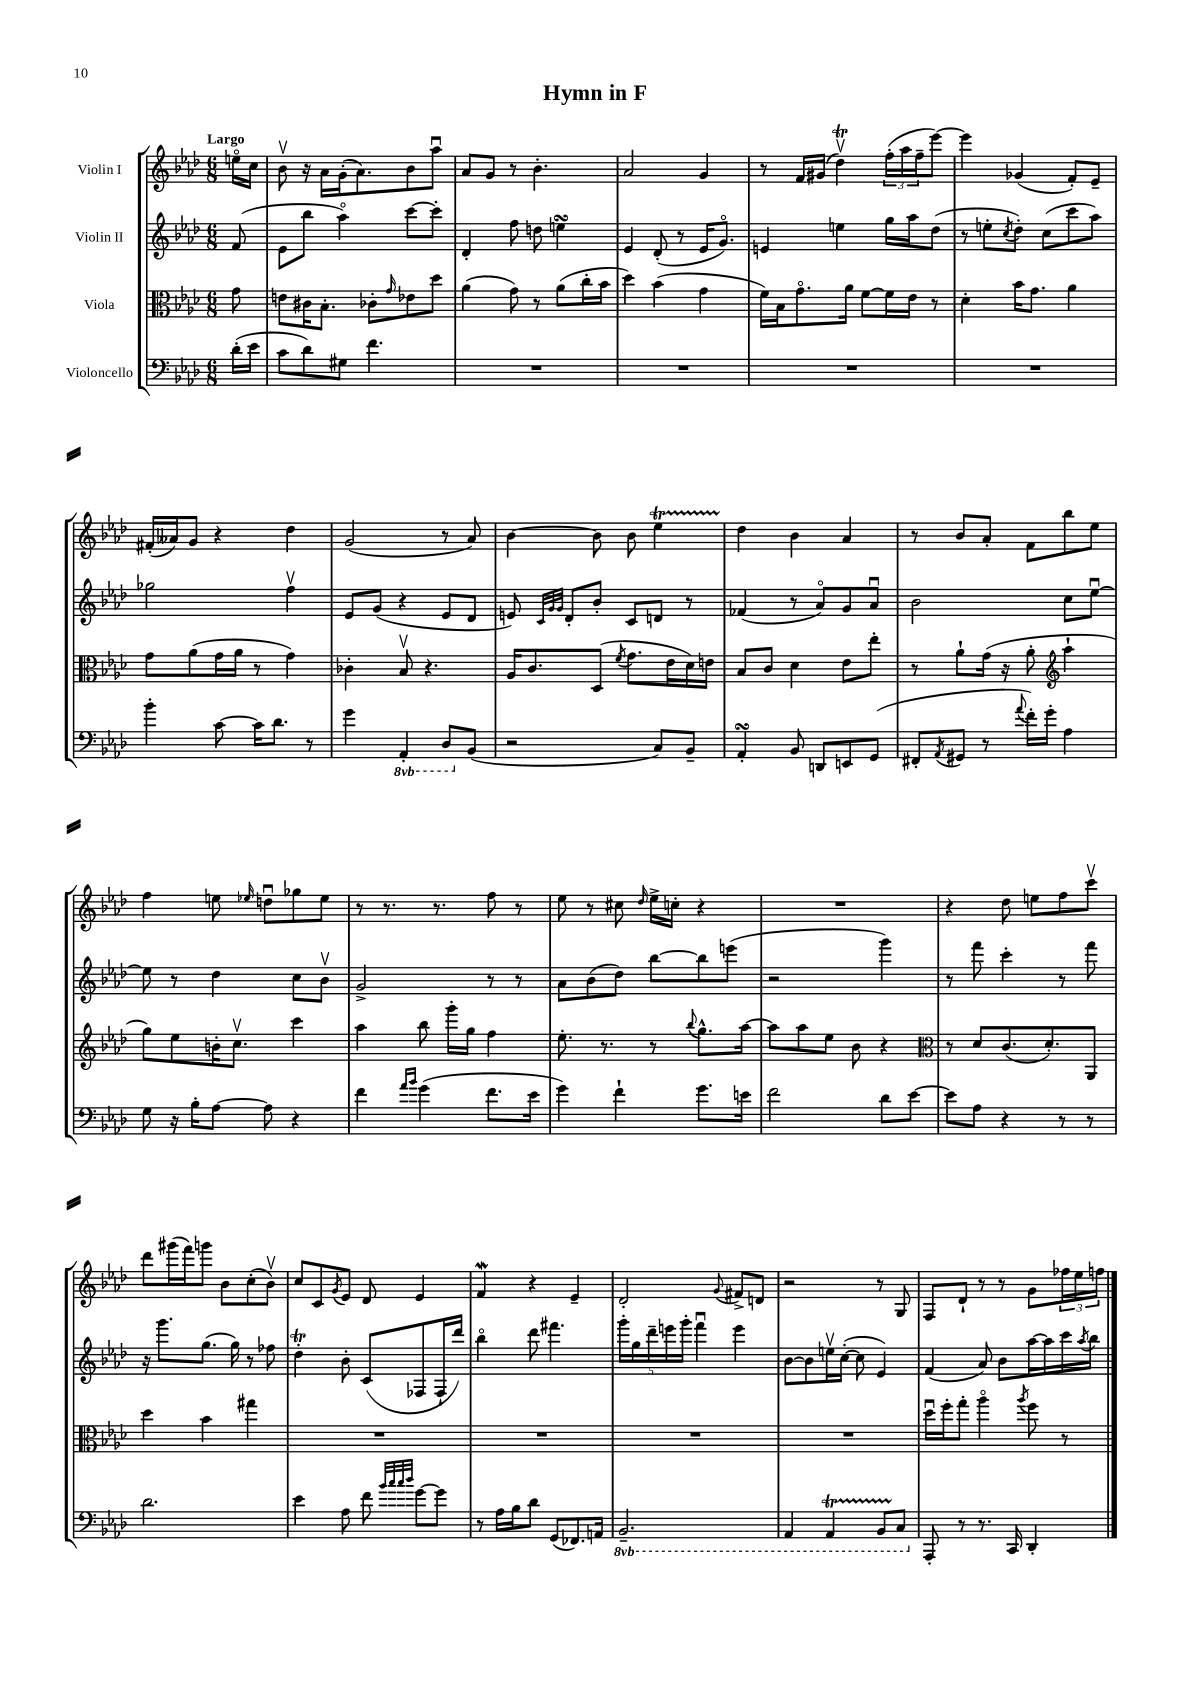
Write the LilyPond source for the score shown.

\header { title = "Hymn in F" }
<<
\new StaffGroup <<
\new Staff = "s0" \with { instrumentName = "Violin I" } {
    \clef treble \key aes \major \numericTimeSignature \time 6/8 \partial 8 \tempo "Largo"
    e''16\flageolet c''16 |
    bes'8\upbow r16 aes'16 g'16-.( aes'8.) bes'8 aes''8\downbow |
    aes'8 g'8 r8 bes'4.-. |
    aes'2 g'4 |
    r8 f'16 gis'16( des''4\upbow\trill) \tuplet 3/2 { f''16-.( aes''16 f''16-- } ees'''8~) |
    ees'''4 ges'4( f'8-.) ees'8-- |
    fis'16-.( aeses'16) g'8 r4 des''4 |
    g'2( r8 aes'8) |
    bes'4~ bes'8 bes'8 ees''4\startTrillSpan |
    des''4\stopTrillSpan bes'4 aes'4 |
    r8 bes'8 aes'8-. f'8 bes''8 ees''8 |
    f''4 e''8 \grace { ees''16 } d''8\downbow ges''8 ees''8 |
    r8 r8. r8. f''8 r8 |
    ees''8 r8 cis''8 \grace { des''16 } ees''16-> c''16-. r4 |
    R2. |
    r4 des''8 e''8 f''8 c'''8\upbow |
    des'''8 gis'''16( f'''16) g'''8 bes'8 c''8-.( bes'8\upbow) |
    c''8 c'8 \acciaccatura { g'8 } ees'8 des'8 ees'4 |
    f'4\mordent r4 ees'4-- |
    des'2-. \appoggiatura { g'8 } fis'8-> d'8 |
    r2 r8 g8 |
    f8 des'8-! r8 r8 g'8 \tuplet 3/2 { fes''16 ees''16 f''16 } \bar "|." |
}
\new Staff = "s1" \with { instrumentName = "Violin II" } {
    \clef treble \key aes \major \numericTimeSignature \time 6/8 \partial 8
    f'8( |
    ees'8 bes''8 aes''4\flageolet) c'''8~ c'''8-. |
    des'4-. f''8 d''8 e''4\turn |
    ees'4 des'8-.( r8 ees'16 g'8.\flageolet) |
    e'4 e''4 g''16 aes''16 des''8( |
    r8 e''8-. \acciaccatura { c''8 } des''8-.) c''8( c'''8 aes''8) |
    ges''2 f''4\upbow |
    ees'8 g'8( r4 ees'8 des'8 |
    e'8) \grace { c'32 g'32 g'32 } des'8-. bes'8-. c'8 d'8 r8 |
    fes'4( r8 aes'8\flageolet) g'8 aes'8\downbow |
    bes'2 c''8 ees''8~\downbow |
    ees''8 r8 des''4 c''8 bes'8\upbow |
    g'2-> r8 r8 |
    aes'8 bes'8( des''8) bes''8~ bes''8 e'''8( |
    r2 g'''4) |
    r8 f'''8 c'''4-. r8 f'''8 |
    r16 g'''8. g''8.( g''16) r8 fes''8 |
    des''4-.\trill bes'8-. c'8( fes8 fes16-! des'''16) |
    bes''4\flageolet des'''8 fis'''4. |
    \tuplet 5/4 { g'''16-. g''16 des'''16-- e'''16 g'''16-. } f'''4\downbow e'''4 |
    bes'8~ bes'8 e''16\upbow c''16~-.( c''8 ees'4) |
    f'4( aes'8) bes'8 aes''16~ aes''16 c'''16 \acciaccatura { aes''8 } bes''16 \bar "|." |
}
\new Staff = "s2" \with { instrumentName = "Viola" } {
    \clef alto \key aes \major \numericTimeSignature \time 6/8 \partial 8
    g'8 |
    e'8 cis'16 bes8.-. ces'8-. \grace { g'16 } ees'8 des''8 |
    aes'4( g'8) r8 aes'8( c''16-. bes'16 |
    des''4) bes'4( g'4 |
    f'16) bes16 g'8.\flageolet aes'16 f'8~ f'16 ees'16 r8 |
    des'4-. bes'16 g'8. aes'4 |
    g'8 aes'8( g'16 aes'16 r8 g'4) |
    ces'4-. bes8\upbow r4. |
    aes16 c'8. des8( \acciaccatura { f'8 } g'8. ees'16 des'16) e'16 |
    bes8 c'8 des'4 ees'8 ees''8-. |
    r8 aes'8-! g'16( r16 aes'8-. \clef treble aes''4-! |
    g''8) ees''8 b'16-. c''8.\upbow c'''4 |
    aes''4 bes''8 g'''16-. g''16 f''4 |
    ees''8.-. r8. r8 \appoggiatura { bes''8 } g''8.-^ aes''16~ |
    aes''8 aes''8 ees''8 bes'8 r4 |
    \clef alto r8 des'8 c'8.( des'8.-.) aes,8 |
    des''4 bes'4 gis''4 |
    R2. |
    R2. |
    R2. |
    R2. |
    des''16\downbow f''16-. g''8-. aes''4\flageolet \acciaccatura { aes''8 } f''8 r8 \bar "|." |
}
\new Staff = "s3" \with { instrumentName = "Violoncello" } {
    \clef bass \key aes \major \numericTimeSignature \time 6/8 \set Staff.ottavationMarkups = #ottavation-simple-ordinals \partial 8
    des'16-.( ees'16 |
    c'8 des'8) gis8 f'4. |
    R2. |
    R2. |
    R2. |
    R2. |
    bes'4-. c'8~ c'16 des'8. r8 |
    g'4 \ottava #-1 aes,,4-. des,8 \ottava #0 bes,8( |
    r2 c8) bes,8-- |
    aes,4-.\turn bes,8 d,8 e,8 g,8( |
    fis,8-. \acciaccatura { aes,8 } gis,8 r8 \appoggiatura { aes'8 } f'16-.) g'16-. aes4 |
    g8 r16 bes16-. aes8~ aes8 r4 |
    f'4 \grace { aes'16 bes'16 } g'4( f'8. ees'16 |
    g'4) f'4-! g'8. e'16 |
    f'2 des'8 ees'8~ |
    ees'8 aes8 r4 r8 r8 |
    des'2. |
    ees'4 aes8 f'8 \grace { bes'32 c''32 c''32 des''32 } g'8~ g'8 |
    r8 aes16 bes16 des'8 g,8( fes,8.) a,16 |
    \ottava #-1 bes,,2.-- |
    aes,,4 aes,,4\startTrillSpan bes,,8 c,8\stopTrillSpan \ottava #0 |
    aes,,8-. r8 r8. c,16 des,4-. \bar "|." |
}
>>
>>
\layout { \context { \Score \remove "Bar_number_engraver" } }
